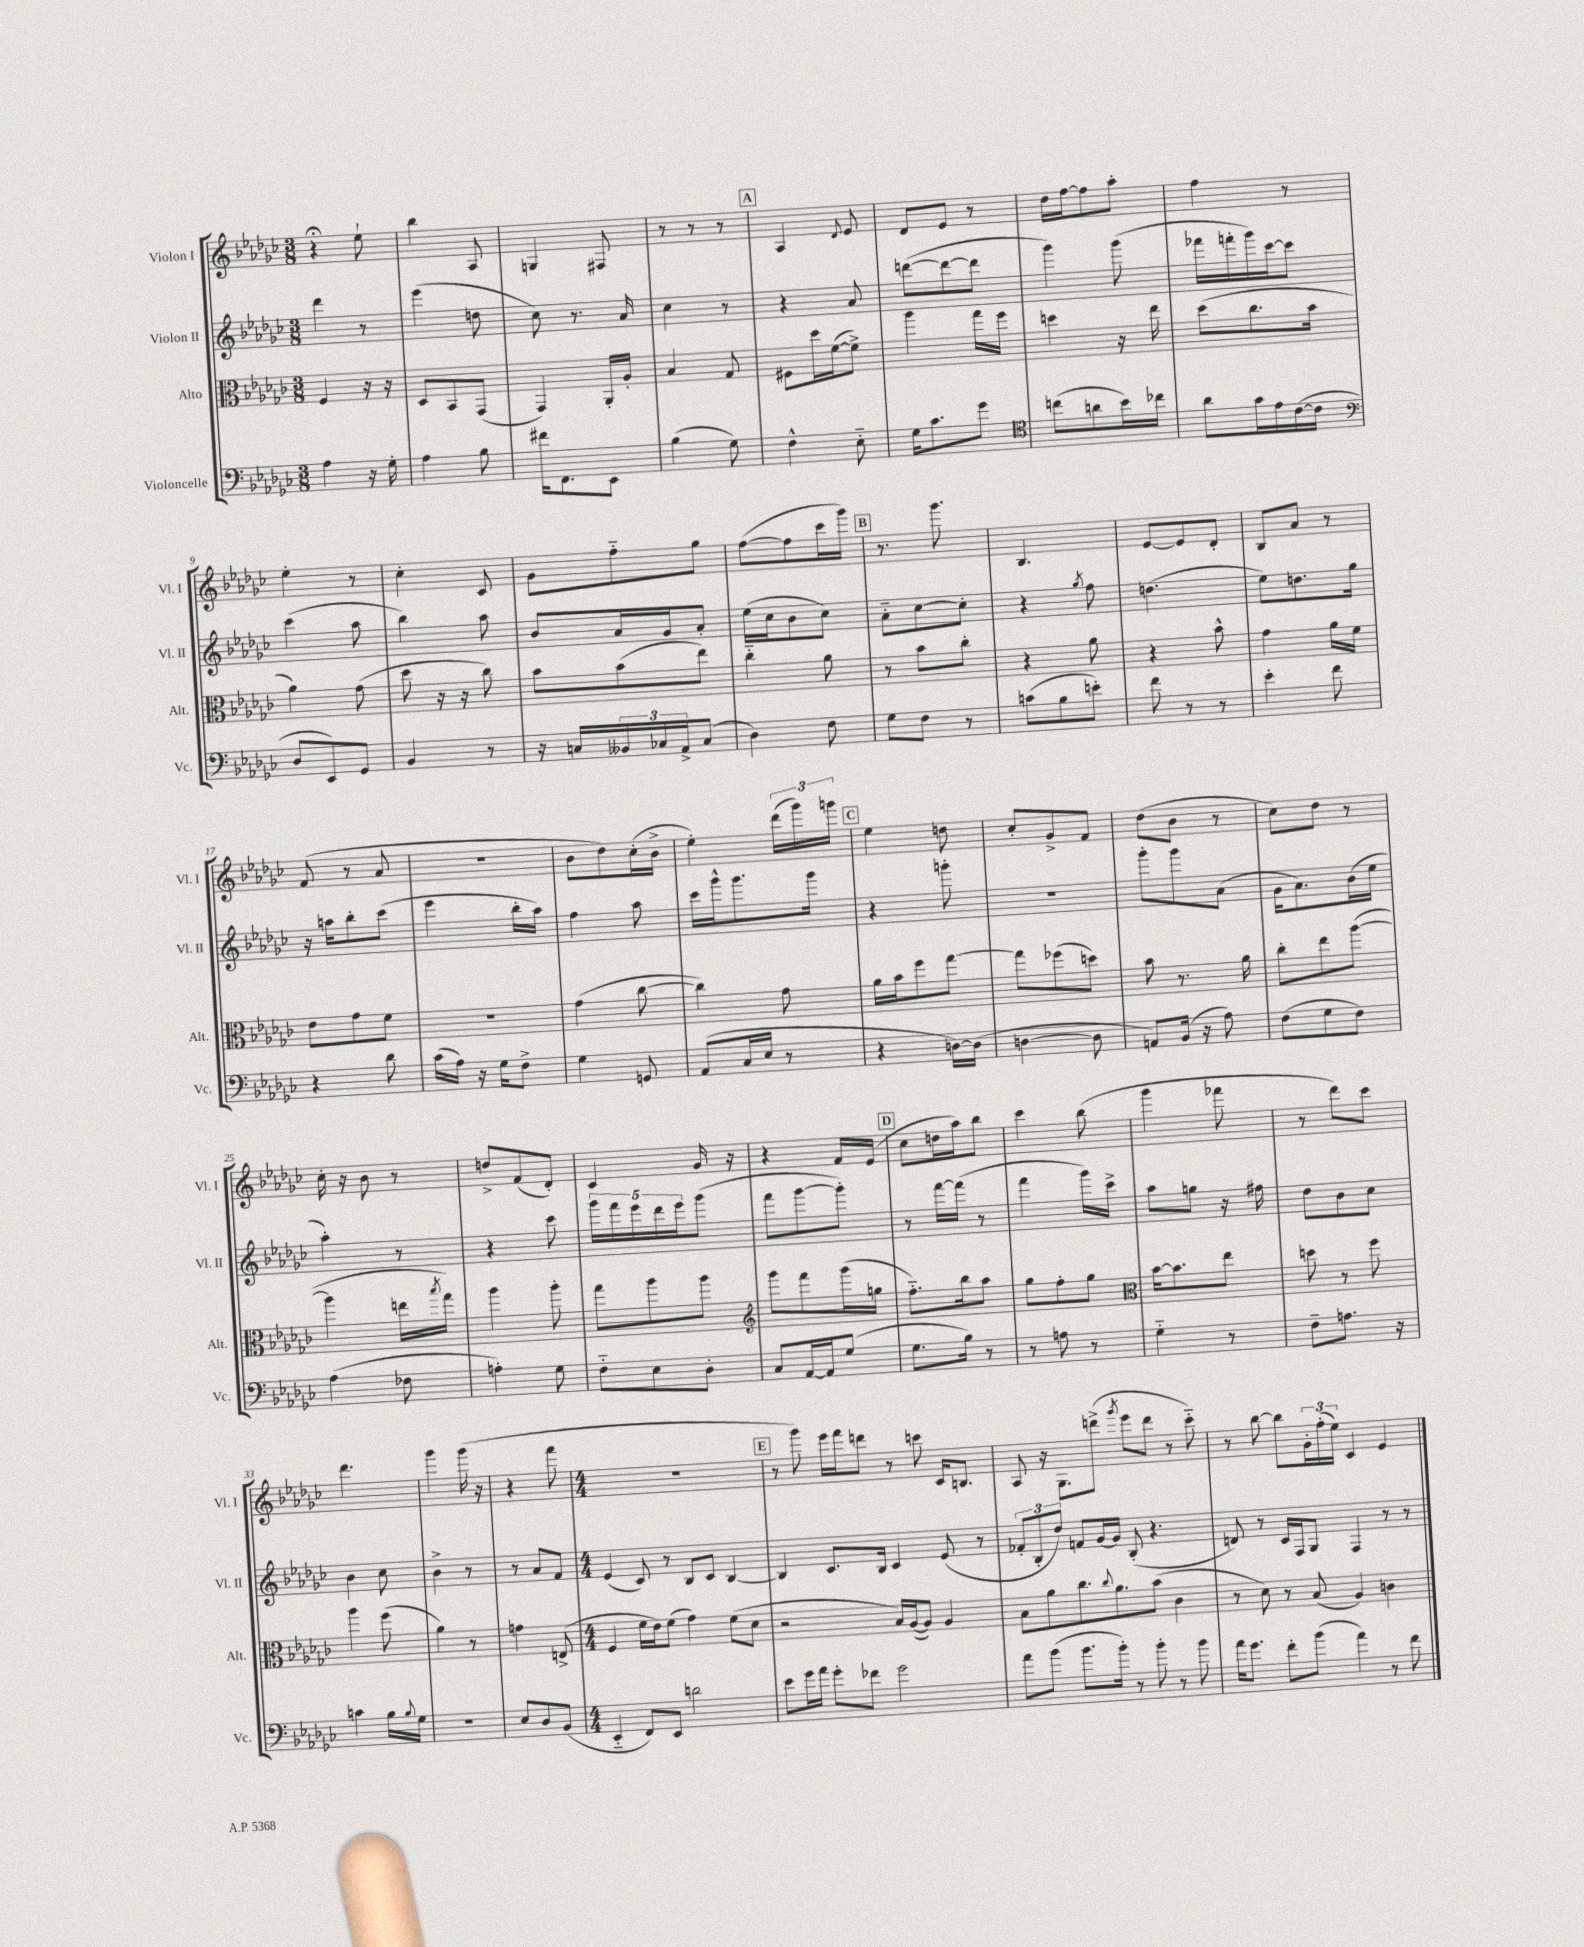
<<
\new StaffGroup <<
\new Staff = "s0" \with { instrumentName = "Violon I" shortInstrumentName = "Vl. I" } {
    \clef treble \key ges \major \numericTimeSignature \time 3/8
    r4\fermata ees''8-! |
    bes''4 aes8 |
    g4 fis8 |
    r8 r8 r8 |
    \mark \markup { \box "A" } aes4 \appoggiatura { des'8 } ees'8 |
    des'8 ees'8 r8 |
    des''16 f''16~ f''8 aes''8-. |
    f''4 r8 |
    ees''4-. r8 |
    ces''4-. ces'8 |
    ges'8 f''8-_ ges''8 |
    f''8~( f''8 ces'''16 ges'''16) |
    \mark \markup { \box "B" } r8. ges'''8. |
    bes4. |
    ees'8~ ees'8 des'8-. |
    bes8 aes'8 r8 |
    f'8( r8 aes'8 |
    R4. |
    bes'8 des''8) ces''16-.( bes'16-> |
    ees''4-.) \tuplet 3/2 { des'''16( ges'''16) g'''16 } |
    \mark \markup { \box "C" } ees''4 d''8 |
    ces''8-. ges'8-> f'8 |
    des''8( bes'8 r8 |
    ces''8) des''8 r8 |
    ces''16-. r16 bes'8 r8 |
    d''8-> f'8( des'8-.) |
    ces'4 ges'16 r16 |
    r4 f'16 ees'16( |
    \mark \markup { \box "D" } ces''8 d''16 aes''16) bes''8 |
    ces'''4 bes''8( |
    ges'''4 fes'''8 |
    r8 des'''8) ces'''8 |
    des'''4. |
    ges'''4 ges'''16( r16 |
    r4 f'''8 |
    \numericTimeSignature \time 4/4 R1 |
    \mark \markup { \box "E" } r8 ges'''8) ees'''16 f'''16 d'''8 r8 c'''8 ces'16 b8. |
    aes8 r16 ges8. d'''8->( \acciaccatura { ges'''8 } ees'''8 d'''8 r8 ces'''8-_) |
    r8 bes''8~ bes''8 \tuplet 3/2 { ges'16-. f''16-.( ees''16) } ces'4 ees'4 \bar "|." |
}
\new Staff = "s1" \with { instrumentName = "Violon II" shortInstrumentName = "Vl. II" } {
    \clef treble \key ges \major \numericTimeSignature \time 3/8
    des'''4 r8 |
    ees'''4( d''8 |
    ces''8) r8. aes'16 |
    ces''4 r8 |
    \mark \markup { \box "A" } r4 aes'8 |
    d'''8~( d'''8~ d'''8 |
    ges'''4) ges'''8( |
    fes'''16 f'''16-. ges'''16) ces'''16~ ces'''8 |
    ces'''4( aes''8 |
    bes''4) aes''8 |
    bes'8 aes'16 ges'16 aes'8-. |
    ees''16( ces''16 bes'8 ces''8) |
    \mark \markup { \box "B" } aes'8-_ ces''8~ ces''8-. |
    r4 \acciaccatura { ges''8 } f''8 |
    d''4.( |
    ees''8) d''8. ges''16 |
    r16 a''16 bes''8-. ces'''8( |
    ees'''4 bes''16-. aes''16) |
    f''4 aes''8 |
    ces'''16 ges'''16-^ ges'''8. ges'''16 |
    \mark \markup { \box "C" } r4 g'''8-. |
    R4. |
    ges'''8-. ges'''8 aes'8( |
    ges'16 aes'8.) bes'16( ees''16 |
    aes''4-.) r8 |
    r4 ces'''8 |
    \tuplet 5/4 { ges'''16 f'''16 ees'''16 des'''16 ees'''16 } ges'''8( |
    f'''8 ges'''8~ ges'''8-.) |
    \mark \markup { \box "D" } r8 f'''16~ f'''16( r8 |
    f'''4 ges'''16) ces'''16-> |
    aes''8 g''8 r16 fis''16 |
    des''8 bes'8 ces''8 |
    bes'4 ces''8 |
    bes'4-> r8 |
    r8 aes'8 f'8 |
    \numericTimeSignature \time 4/4 ees'4( ces'8) r8 bes8 ces'8 bes4~ |
    \mark \markup { \box "E" } bes4 ces'8. bes16 ces'4 ees'8( r8 |
    \tuplet 3/2 { fes'8-. bes8-. des''8) } f'8 ges'16~ ges'16 bes8-.( r4. |
    d'8) r8 ces'16 f16 ges8 f4 r8 r8 \bar "|." |
}
\new Staff = "s2" \with { instrumentName = "Alto" shortInstrumentName = "Alt." } {
    \clef alto \key ges \major \numericTimeSignature \time 3/8
    f4 r16 r16 |
    des8 bes,8 ges,8( |
    ges,4) aes,16-. aes16-. |
    bes4 ges8 |
    \mark \markup { \box "A" } fis8 des''16 f'16~( f'8->) |
    aes''4 ges''16 f''16 |
    d''4 r16 ees''16 |
    des''8( ces''8. bes'16 |
    aes'4) ges'8( |
    des''8 r16 r16 ces''8) |
    bes'8 bes'8( ees''8) |
    ces''4-_ aes'8 |
    \mark \markup { \box "B" } r8 bes'8 ces''8-. |
    r4 aes'8 |
    r4 bes'8-^ |
    ges'4 aes'16 f'16 |
    ees'8 ges'8 f'8 |
    R4. |
    ges'4( ces''8~ |
    ces''4) ges'8 |
    \mark \markup { \box "C" } aes'16 bes'16 f''8 ges''8~ |
    ges''8 fes''8( d''8) |
    bes'8 r8. aes'16 |
    ces''8-. ees''8 aes''8~( |
    aes''4 e''16 \acciaccatura { bes''8 } ges''16) |
    aes''4 aes''8-. |
    ges''8 aes''8 aes''8 |
    \clef treble ges'''8 f'''8 ges'''16( g''16 |
    \mark \markup { \box "D" } f''8.-_) bes''16 aes''8 |
    ges''8 f''8-. ges''8 |
    \clef alto bes'16~ bes'8. ees''8 |
    d''8 r8 f''8 |
    aes''4 f''8( |
    aes'4) r8 |
    g'4 e8->( |
    \numericTimeSignature \time 4/4 f4 f'16 ees'16) f'8( ges'4) f'8( des'8 |
    \mark \markup { \box "E" } r2 bes16) aes16~( aes8) aes4 |
    bes8 aes'8 ces''8. \appoggiatura { ces''8 } aes'8. bes'8( ces'4 |
    r8 des'8) r8 bes8( aes4) c'4 \bar "|." |
}
\new Staff = "s3" \with { instrumentName = "Violoncelle" shortInstrumentName = "Vc." } {
    \clef bass \key ges \major \numericTimeSignature \time 3/8
    aes4 r16 ges16-. |
    aes4 bes8 |
    fis'16 f,8. ees,8 |
    bes4( ges8) |
    \mark \markup { \box "A" } f4-^ ees8-_ |
    ges16 ces'8. ges'8 |
    \clef tenor c''8( a'8 bes'16) ces''16 |
    aes'8 ges'16 ees'16 ces'16~( ces'16 |
    \clef bass des8 ees,8) ges,8 |
    bes,4 r8 |
    r16 c16 \tuplet 3/2 { beses,16 ces16 aes,16-> } ces8( |
    des4) f8 |
    \mark \markup { \box "B" } ges8 f8 r8 |
    c'8( bes8 e'8-.) |
    f'8 r8 r8 |
    ees'4-. f'8 |
    r4 des'8 |
    ces'16( aes16) r16 ges16 f8-> |
    ges4 g,8 |
    aes,8( ces16 ees16 r8 |
    \mark \markup { \box "C" } r4 d16~) d16( |
    d4~ d8 |
    a,8) bes,16( r16 aes8) |
    f8( ges8 f8) |
    aes4( fes8 |
    a4-.) ges8 |
    f8-_ ees8 des8-. |
    ces8 aes,16~ aes,16 ges8( |
    \mark \markup { \box "D" } ges8. bes16) r8 |
    r8 a8 r8 |
    ges4-_ r8 |
    f8-- a8. r16 |
    c'4 bes16 \appoggiatura { bes8 } ges16 |
    R4. |
    ees8 des8 bes,8( |
    \numericTimeSignature \time 4/4 ees,4-_ f,8) ees,8 d'2 |
    \mark \markup { \box "E" } ees'8 ges'16 aes'16 ges'8-. fes'8 ges'2 |
    aes'8 bes'8( bes'8. bes'16-.) r8 bes'8-. r8 bes'8 |
    aes'16 ges'8. f'8-. bes'8( aes'4) r8 f'8 \bar "|." |
}
>>
>>
